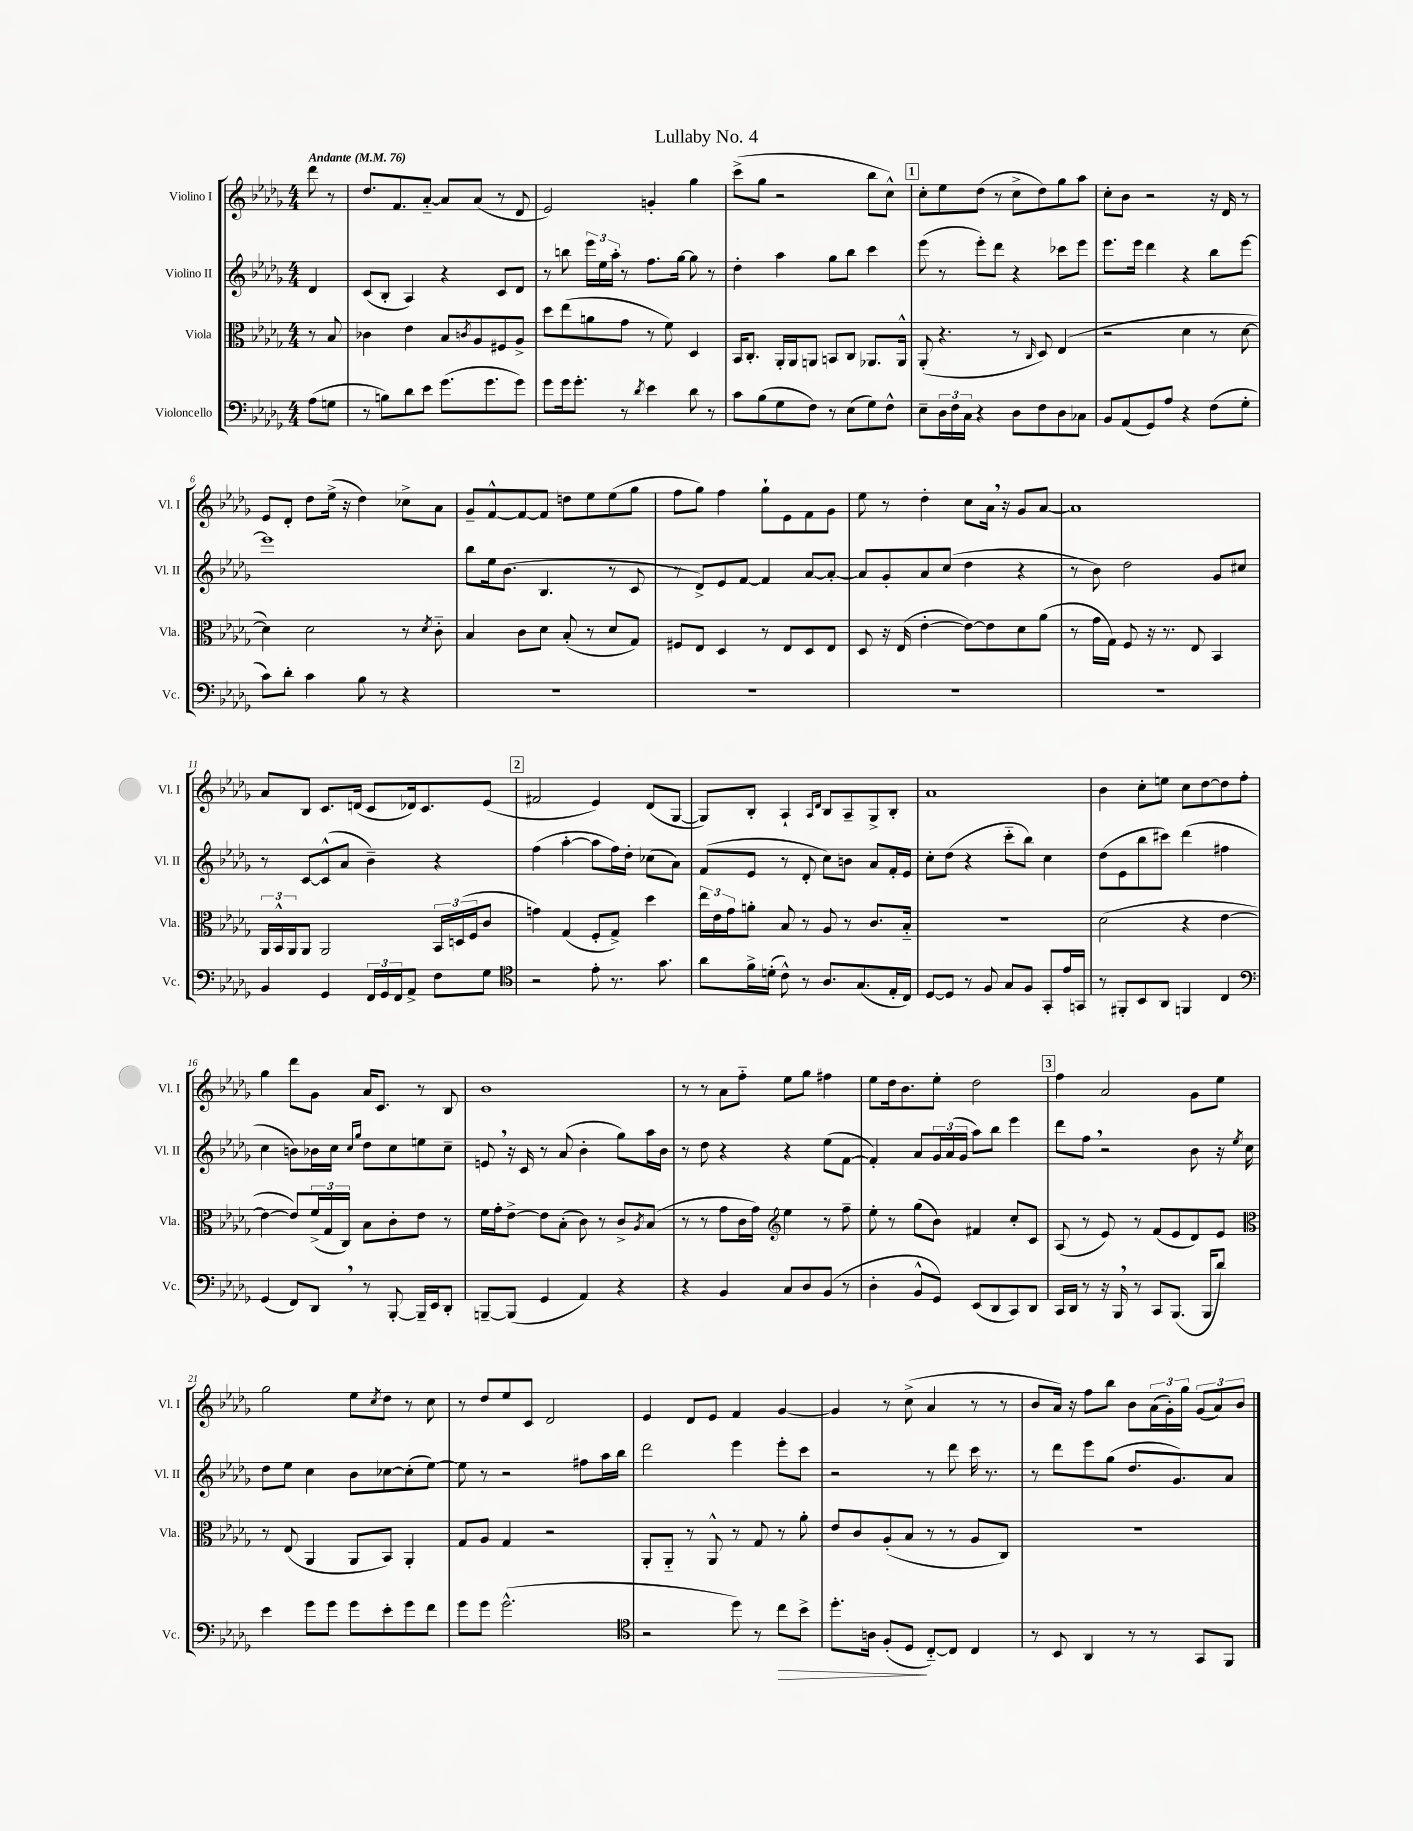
\header { title = "Lullaby No. 4" }
<<
\new StaffGroup <<
\new Staff = "s0" \with { instrumentName = "Violino I" shortInstrumentName = "Vl. I" } {
    \clef treble \key des \major \numericTimeSignature \time 4/4 \partial 4 \tempo "Andante" 4 = 76
    des'''8 r8 |
    des''8. f'8. aes'8~-_ aes'8 aes'8( r8 des'8 |
    ees'2) g'4-. ges''4 |
    c'''8->( ges''8 r2 bes''8 c''8-^) |
    \mark \markup { \box "1" } c''8-. ees''8 des''8( r8 c''8-> des''8) ges''8 aes''8 |
    c''8-. bes'8 r2 r16 des'16 r8 |
    ees'8 des'8-. des''8 ees''16->( r16 des''4) ces''8-> aes'8 |
    ges'8-- f'8~-^ f'8~ f'8 d''8 ees''8 ees''8( ges''8 |
    f''8 ges''8) f''4 ges''8-! ees'8 f'8 ges'8 |
    ees''8 r8 des''4-. c''8 aes'16 \breathe r16 ges'8 aes'8~ |
    aes'1 |
    aes'8 bes8 c'8. d'16( c'8 des'16) c'8. ees'8( |
    \mark \markup { \box "2" } fis'2 ees'4) des'8( ges8~ |
    ges8) bes8-. aes4-! \grace { aes16 des'16 } bes8 aes8-- ges8-> bes8-. |
    aes'1 |
    bes'4 c''8-. e''8 c''8 des''8~ des''8 f''8-. |
    ges''4 des'''8 ges'8 aes'16 c'8. r8 bes8 |
    bes'1 |
    r8 r8 aes'8 f''8-_ ees''8 ges''8 fis''4 |
    ees''8 des''16 bes'8. ees''8-. des''2 |
    \mark \markup { \box "3" } f''4 aes'2 ges'8 ees''8 |
    ges''2 ees''8 \acciaccatura { c''8 } des''8 r8 c''8 |
    r8 des''8 ees''8 c'8 des'2 |
    ees'4 des'8 ees'8 f'4 ges'4~ |
    ges'4 r8 c''8->( aes'4 r8 r8 |
    bes'8 aes'16) r16 f''8 bes''8 bes'8 \tuplet 3/2 { aes'16( ges'16-.) ges''16 } \tuplet 3/2 { ges'8( aes'8) bes'8 } \bar "|." |
}
\new Staff = "s1" \with { instrumentName = "Violino II" shortInstrumentName = "Vl. II" } {
    \clef treble \key des \major \numericTimeSignature \time 4/4 \partial 4
    des'4 |
    c'8( bes8-. aes4) r4 c'8 des'8 |
    r8 b''8 \tuplet 3/2 { ees'''16 ees''16 aes''16-. } r8 f''8. ges''16~ ges''8 r8 |
    des''4-. aes''4 ges''8 bes''8 c'''4 |
    \mark \markup { \box "1" } ees'''8( r8 ees'''8-.) des'''8 r4 ces'''8 ees'''8 |
    ees'''8. ees'''16 des'''4 r4 bes''8 ees'''8~ |
    ees'''1 |
    bes''8 ees''16 bes'8.( bes4. r8 c'8 |
    r8 des'8->) ees'8 f'8~ f'4 aes'8~ aes'8~-. |
    aes'8 ges'8-. aes'8 c''8( des''4 r4 |
    r8 bes'8) des''2 ges'8 cis''8 |
    r8 c'8~ c'8-^( aes'8 bes'4--) r4 |
    \mark \markup { \box "2" } f''4( aes''4~-. aes''8 f''16) des''16-. ces''8( aes'8) |
    f'8( ees'8 r8 des'8-. c''8) b'8 aes'8 f'16-. ees'16 |
    c''8-. des''8( r4 c'''8-_ bes''8) c''4 |
    des''8( ees'8 bes''8 cis'''8) des'''4( fis''4 |
    c''4 b'8) bes'16 c''16 \grace { c''16 ges''16 } des''8 c''8 e''8 c''8-- |
    e'8 \breathe r16 c'16 r8 aes'8( bes'4-. ges''8) aes''16 bes'16 |
    r8 des''8 r4 r4 ees''8( f'8~ |
    f'4-.) aes'8 \tuplet 3/2 { ges'16 aes'16( ges'16 } aes''8) bes''8 ees'''4 |
    \mark \markup { \box "3" } des'''8 f''8 \breathe r2 bes'8 r16 \acciaccatura { ees''8 } c''16 |
    des''8 ees''8 c''4 bes'8 ces''8~ ces''8-.( ees''8~) |
    ees''8 r8 r2 fis''8 aes''16 bes''16 |
    des'''2 ees'''4 ees'''8-. c'''8 |
    r2 r8 des'''8 c'''16 r8. |
    r8 des'''8 ees'''8 ges''8( des''8. ges'8.) aes'8 \bar "|." |
}
\new Staff = "s2" \with { instrumentName = "Viola" shortInstrumentName = "Vla." } {
    \clef alto \key des \major \numericTimeSignature \time 4/4 \partial 4
    r8 bes8 |
    ces'4 ees'4 bes8 \acciaccatura { c'8 } aes8 fis8 aes8-> |
    des''8 ees''8( a'8 ges'8 r8 f'8) des4 |
    bes,16 c8.-. aes,16-. aes,16 a,8 b,8 c8 aes,8. aes,16-^ |
    \mark \markup { \box "1" } aes,8-.( r4. r8 \grace { c16 } des8) ees4( |
    r2 des'4 r8 des'8~ |
    des'4) des'2 r8 \acciaccatura { des'8 } c'8-_ |
    bes4 c'8 des'8 bes8-.( r8 des'8 ges8) |
    fis8 ees8 des4 r8 ees8 des8 ees8 |
    des8 r16 ees16( ees'4~-. ees'8~) ees'8 des'8 aes'8( |
    r8 ges'16 ges16) f8 r16 r8. ees8 bes,4 |
    \tuplet 3/2 { aes,16 bes,16-^ aes,16 } aes,8 aes,2 \tuplet 3/2 { bes,16 d16( f16 } c'8 |
    \mark \markup { \box "2" } g'4) ges4( f8-. ges8->) des''4 |
    \tuplet 3/2 { ees''16 ees'16 ges'16 } a'8-. bes8 r8 aes8 r8 c'8. bes16-_ |
    R1 |
    des'2( r4 ees'4~ |
    ees'4~ ees'8) \tuplet 3/2 { f'16->( ges16 c16) } bes8 c'8-. ees'8 r8 |
    f'16 ges'16-. ees'8~-> ees'8 bes8-.( c'8) r8 c'8-> \acciaccatura { aes8 } bes8( |
    r8 r8 ges'8 c'16 ges'16) \clef treble ees''4 r8 f''8-- |
    ees''8-. r8 ges''8( bes'8) fis'4 c''8-. c'8 |
    \mark \markup { \box "3" } aes8( r8 ees'8) r8 f'8( ees'8 des'8) ees'8 |
    \clef alto r8 ees8( aes,4 aes,8 bes,8) aes,4-. |
    ges8 aes8 ges4 r2 |
    aes,8-. aes,8-_ r8 aes,8-^ r8 ges8 r8 aes'8-. |
    ees'8 c'8 aes8-.( bes8 r8 r8 aes8 c8) |
    r1 \bar "|." |
}
\new Staff = "s3" \with { instrumentName = "Violoncello" shortInstrumentName = "Vc." } {
    \clef bass \key des \major \numericTimeSignature \time 4/4 \partial 4
    aes8( g8 |
    r8 b8) des'8 ees'8 ges'8.( ges'8. ges'8) |
    ges'8 ges'16 ges'8.-. r8 \acciaccatura { des'8 } ees'4 des'8 r8 |
    c'8 bes8( ges8 f8) r8 ees8( ges8) f8-^ |
    \mark \markup { \box "1" } ees8-- \tuplet 3/2 { des16 f16 c16 } r4 des8 f8 des8 ces8 |
    bes,8 aes,8( ges,8) aes8 r4 f8( ges8-. |
    c'8) des'8-. c'4 bes8 r8 r4 |
    R1 |
    R1 |
    R1 |
    R1 |
    bes,4 ges,4 \tuplet 3/2 { f,16 ges,16 f,16 } aes,8-> f8 ges8 |
    \mark \markup { \box "2" } \clef tenor r2 ees'8-. r8. ges'8. |
    aes'8 f'16-> d'16-.( c'8-^) r8 aes8. ges8.( ees16-. c16) |
    des8~ des8 r8 f8 ges8 f8 ges,8-. ees'16 g,16 |
    r8 fis,8-. bes,8 aes,8 f,4 c4 |
    \clef bass ges,4( f,8) des,8 \breathe r8 bes,,8~-. bes,,16-- ees,16 des,8-. |
    b,,8~-- b,,8( ges,4 aes,4) r4 |
    r4 bes,4 c8 des8 bes,8( r8 |
    des4-. bes,8-^ ges,8) ees,8( des,8 c,8) des,8 |
    \mark \markup { \box "3" } c,16 des,16 r8 r16 bes,,16 \breathe r8 c,8 bes,,8.( bes,,16 des'8) |
    ees'4 ges'8 ges'8 ges'8 ees'8-. ges'8 f'8 |
    ges'8 ges'8 ges'2.-^( |
    \clef tenor r2 des''8) r8 c''8\> bes'8-> |
    des''8.-. a16 f8-.( des8\! c8~-_) c8 c4 |
    r8 bes,8 aes,4 r8 r8 ges,8 f,8 \bar "|." |
}
>>
>>
